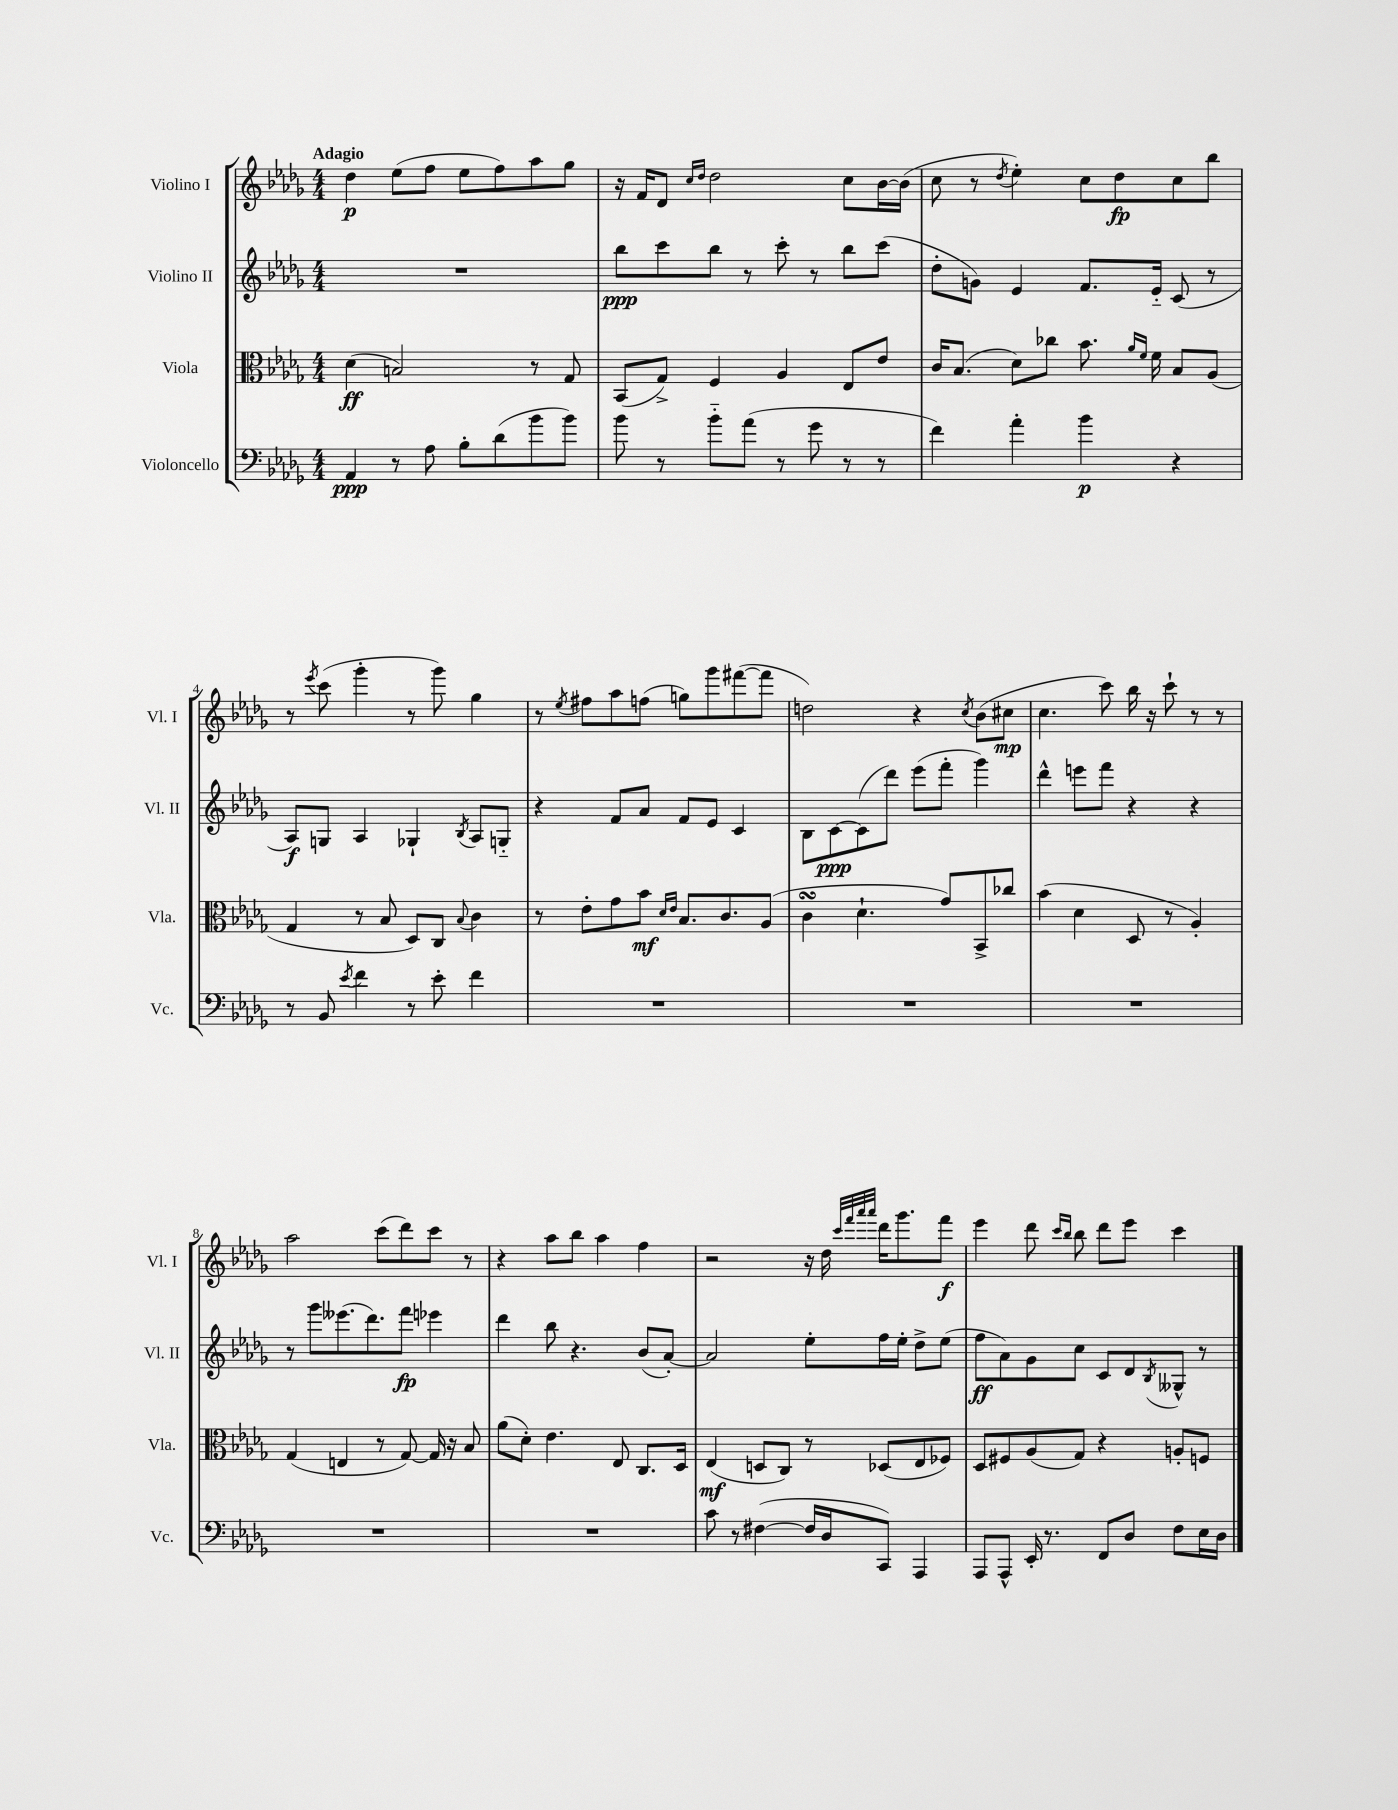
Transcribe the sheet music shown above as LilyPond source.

<<
\new StaffGroup <<
\new Staff = "s0" \with { instrumentName = "Violino I" shortInstrumentName = "Vl. I" } {
    \clef treble \key des \major \numericTimeSignature \time 4/4 \tempo "Adagio"
    des''4\p ees''8( f''8 ees''8 f''8) aes''8 ges''8 |
    r16 f'16 des'8 \grace { c''16 des''16 } des''2 c''8 bes'16~ bes'16( |
    c''8 r8 \acciaccatura { des''8 } ees''4-.) c''8 des''8\fp c''8 bes''8 |
    r8 \acciaccatura { ees'''8 } c'''8( ges'''4-. r8 ges'''8) ges''4 |
    r8 \acciaccatura { ees''8 } fis''8 aes''8 f''8( g''8) ges'''8 fis'''8~( fis'''8 |
    d''2) r4 \acciaccatura { c''8 } bes'8( cis''8\mp |
    c''4. c'''8) bes''16 r16 c'''8-! r8 r8 |
    aes''2 c'''8( des'''8) c'''8 r8 |
    r4 aes''8 bes''8 aes''4 f''4 |
    r2 r16 des''16 \grace { c'''32 f'''32 aes'''32 aes'''32 } des'''16 ges'''8. f'''8\f |
    ees'''4 des'''8 \grace { c'''16 bes''16 } bes''8 des'''8 ees'''8 c'''4 \bar "|." |
}
\new Staff = "s1" \with { instrumentName = "Violino II" shortInstrumentName = "Vl. II" } {
    \clef treble \key des \major \numericTimeSignature \time 4/4
    R1 |
    bes''8\ppp c'''8 bes''8 r8 c'''8-. r8 bes''8 c'''8( |
    des''8-. g'8) ees'4 f'8. ees'16-_ c'8( r8 |
    aes8\f) g8 aes4 ges4-! \acciaccatura { bes8 } aes8 g8-_ |
    r4 f'8 aes'8 f'8 ees'8 c'4 |
    bes8 c'8~\ppp c'8( des'''8) ees'''8( f'''8-. ges'''4) |
    des'''4-^ e'''8 f'''8 r4 r4 |
    r8 ges'''8 eeses'''8.( des'''8.) f'''8\fp ees'''4 |
    des'''4 bes''8 r4. bes'8( aes'8~-.) |
    aes'2 ees''8-. f''16 ees''16-. des''8-> ees''8( |
    f''8\ff aes'8) ges'8 c''8 c'8 des'8 \acciaccatura { bes8 } geses8-^ r8 \bar "|." |
}
\new Staff = "s2" \with { instrumentName = "Viola" shortInstrumentName = "Vla." } {
    \clef alto \key des \major \numericTimeSignature \time 4/4
    des'4\ff( b2) r8 ges8 |
    bes,8( ges8->) f4 aes4 ees8 ees'8 |
    c'16 bes8.( des'8) ces''8 bes'8. \grace { aes'16 f'16 } f'16 bes8 aes8( |
    ges4 r8 bes8 des8) c8 \appoggiatura { bes8 } c'4 |
    r8 ees'8-. ges'8 bes'8\mf \grace { des'16 ees'16 } bes8. c'8. aes8( |
    c'4\turn des'4.-! ges'8) bes,8-> ces''8 |
    bes'4( des'4 des8 r8 aes4-.) |
    ges4( e4 r8 ges8~) ges16 r16 bes8 |
    aes'8( des'8-.) ees'4. ees8 c8. des16 |
    ees4\mf( d8 c8) r8 des8( ees8 fes8) |
    des8 fis8 aes8( ges8) r4 a8-. f8 \bar "|." |
}
\new Staff = "s3" \with { instrumentName = "Violoncello" shortInstrumentName = "Vc." } {
    \clef bass \key des \major \numericTimeSignature \time 4/4
    aes,4\ppp r8 aes8 bes8-. des'8( bes'8 bes'8) |
    bes'8 r8 bes'8-_ aes'8( r8 ges'8 r8 r8 |
    f'4) aes'4-. bes'4\p r4 |
    r8 bes,8 \acciaccatura { ees'8 } f'4 r8 ees'8-. f'4 |
    R1 |
    R1 |
    R1 |
    R1 |
    R1 |
    c'8 r8 fis4~( fis16 des16 c,8) aes,,4 |
    aes,,8 aes,,8-^ ees,16-. r8. f,8 des8 f8 ees16 des16 \bar "|." |
}
>>
>>
